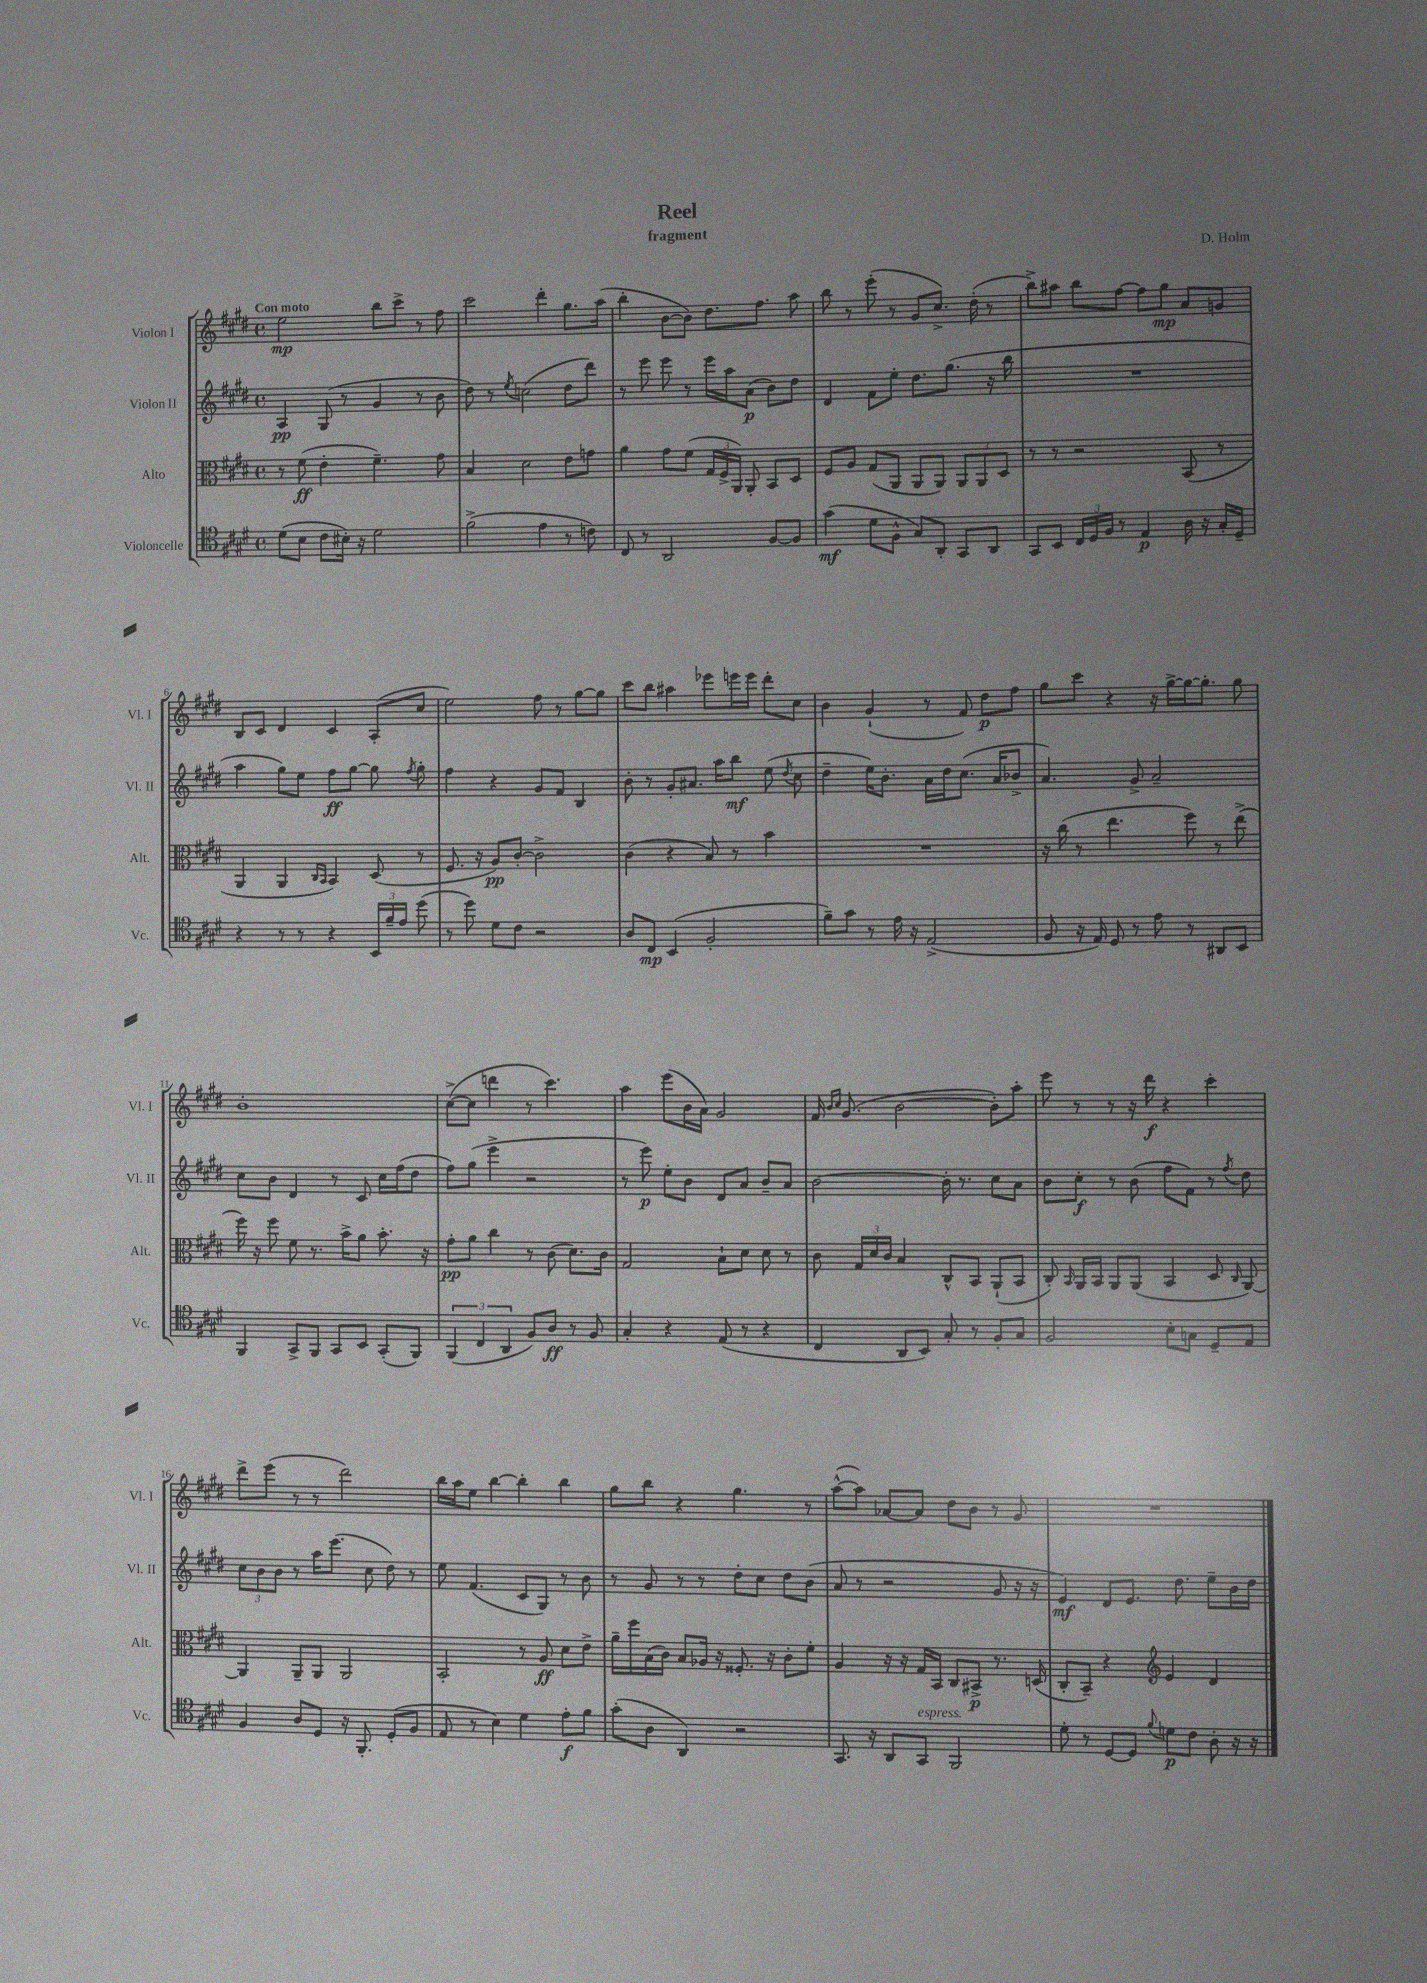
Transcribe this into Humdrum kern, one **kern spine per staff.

**kern	**dynam	**kern	**dynam	**kern	**dynam	**kern	**dynam
*part4	*part4	*part3	*part3	*part2	*part2	*part1	*part1
*staff4	*staff4	*staff3	*staff3	*staff2	*staff2	*staff1	*staff1
*I"Violoncelle	*	*I"Alto	*	*I"Violon II	*	*I"Violon I	*
*I'Vc.	*	*I'Alt.	*	*I'Vl. II	*	*I'Vl. I	*
*clefC4	*	*clefC3	*	*clefG2	*	*clefG2	*
*k[f#c#g#d#]	*	*k[f#c#g#d#]	*	*k[f#c#g#d#]	*	*k[f#c#g#d#]	*
*M4/4	*	*M4/4	*	*M4/4	*	*M4/4	*
*met(c)	*	*met(c)	*	*met(c)	*	*met(c)	*
=1	=1	=1	=1	=1	=1	=1	=1
!	!	!	!	!	!	!LO:TX:a:B:t=Con moto	!
(8d#\L	.	8r	.	4A/	pp	2ee\	mp
8B\J	.	(8f#\	ff	.	.	.	.
8c#\L	.	4e'\	.	(8G#/	.	.	.
16B#X'\Jk)	.	.	.	8r	.	.	.
16r	.	.	.	.	.	.	.
2d#\	.	4.f#~\)	.	4g#/	.	8bb\L	.
.	.	.	.	.	.	8ccc#^\J	.
.	.	.	.	8r	.	8r	.
.	.	8g#\	.	8b\	.	8ff#\	.
=2	=2	=2	=2	=2	=2	=2	=2
(2f#^\	.	4B/	.	8dd#\)	.	2ccc#\	.
.	.	.	.	8r	.	.	.
.	.	.	.	8qee/	.	.	.
.	.	2d#\	.	(2ccn\	.	.	.
4e\	.	.	.	.	.	4ddd#'\	.
8r	.	8e\L	.	8dd#\L	.	8.gg#\L	.
8cn\)	.	8gn\J	.	8ddd#\J)	.	.	.
.	.	.	.	.	.	(16aa\Jk	.
=3	=3	=3	=3	=3	=3	=3	=3
8C#/	.	4a\	.	8r	.	4bb'\	.
8r	.	.	.	8eee\	.	.	.
2AA/	.	8g#\L	.	8eee\	.	[8b\L	.
.	.	(8f#\J	.	8r	.	8b\J])	.
.	.	24G#/LL	.	16eee\LL	.	8.dd#\L	.
.	.	24F#^/	.	.	.	.	.
.	.	.	.	16aa\J	.	.	.
.	.	24AA/JJ)	.	.	.	.	.
.	.	8AA'/	.	(8a\J	p	.	.
.	.	.	.	.	.	8.ff#\J	.
[8F#/L	.	8BB/L	.	8b\L)	.	.	.
8F#/J]	.	8D#/J	.	8dd#\J	.	8aa\	.
=4	=4	=4	=4	=4	=4	=4	=4
(4g#\	mf	8F#/L	.	4d#/	.	8bb\	.
.	.	8A/J	.	.	.	8r	.
8d#\L	.	(8G#/L	.	8f#\L	.	(8eee'\	.
8F#^^\J	.	8AA/J	.	8ee'\J	.	8r	.
8G#/L)	.	8AA/L	.	8.dd#\L	.	8g#/L	.
8AA'/J	.	8AA/J)	.	.	.	8.cc#^/J)	.
.	.	.	.	(8.gg#\J	.	.	.
8GG#/L	.	12AA/L	.	.	.	.	.
.	.	.	.	.	.	(16dd#'\	.
.	.	12AA/	.	.	.	.	.
8AA/J	.	.	.	16r	.	8r	.
.	.	12D#/J	.	.	.	.	.
.	.	.	.	16bb\	.	.	.
=5	=5	=5	=5	=5	=5	=5	=5
8GG#/L	.	8r	.	1r	.	8bb^\L)	.
8BB/J	.	8r	.	.	.	8aa#X\J	.
24C#/LL	.	2r	.	.	.	8bb\L	.
24D#/	.	.	.	.	.	.	.
24F#/JJ	.	.	.	.	.	.	.
8r	.	.	.	.	.	[8ff#\J	.
4E/	p	.	.	.	.	8ff#\L]	.
.	.	.	.	.	.	8gg#\J	mp
16A\	.	(8BB/	.	.	.	8a/L	.
16r	.	.	.	.	.	.	.
16G#'/LL	.	8r	.	.	.	8gn/J	.
16D#~/JJ	.	.	.	.	.	.	.
!!LO:LB:g=z
=6	=6	=6	=6	=6	=6	=6	=6
4r	.	4AA/	.	4aa\	.	8B/L	.
.	.	.	.	.	.	8c#/J	.
8r	.	4AA/	.	8gg#\L)	.	4d#/	.
8r	.	.	.	8ee\J	.	.	.
.	.	16qqC#/LL	.	.	.	.	.
.	.	16qqBB/JJ	.	.	.	.	.
4r	.	4BB/)	.	8ff#\L	ff	4c#/	.
.	.	.	.	[8gg#\J	.	.	.
24BB/LL	.	(8D#/	.	8gg#\]	.	(8A'/L	.
24f#~/	.	.	.	.	.	.	.
24e/JJ	.	.	.	.	.	.	.
.	.	.	.	8qff#/	.	.	.
(8dd#\	.	8r	.	8gg#'\	.	8cc#/J	.
=7	=7	=7	=7	=7	=7	=7	=7
8r	.	8.F#/	.	4ff#\	.	2ee\)	.
8dd#\)	.	.	.	.	.	.	.
.	.	16r	.	.	.	.	.
8d#\L	.	8A/L)	pp	4r	.	.	.
8c#\J	.	[8c#'/J	.	.	.	.	.
2r	.	2c#^\]	.	8g#/L	.	8ff#\	.
.	.	.	.	8f#/J	.	8r	.
.	.	.	.	4B/	.	[8gg#\L	.
.	.	.	.	.	.	8gg#\J]	.
=8	=8	=8	=8	=8	=8	=8	=8
8A/L	.	(4c#\	.	8b'\	.	8ccc#\L	.
8C#/J	mp	.	.	8r	.	8bb\J	.
(4BB/	.	4r	.	8g#'/L	.	4aa#X\	.
.	.	.	.	8.a#X/J	.	.	.
2F#'/	.	8B/)	.	.	.	8eee-X\L	.
.	.	.	.	16aa\KL	.	.	.
.	.	8r	.	8bb\J	mf	16eeen\L	.
.	.	.	.	.	.	16eee\JJ	.
.	.	4b\	.	(8ee\	.	8ddd#'\L	.
.	.	.	.	8qdd#/	.	.	.
.	.	.	.	8cc#\	.	8cc#\J	.
=9	=9	=9	=9	=9	=9	=9	=9
8f#~\L)	.	1r	.	4dd#~\	.	4b\	.
8g#\J	.	.	.	.	.	.	.
8r	.	.	.	16ee\KL)	.	(4g#`/	.
.	.	.	.	8.b'\J	.	.	.
16e\	.	.	.	.	.	.	.
16r	.	.	.	.	.	.	.
(2E^/	.	.	.	16a\LL	.	8r	.
.	.	.	.	16dd#\J	.	.	.
.	.	.	.	(8.cc#\J	.	8f#/)	.
.	.	.	.	.	.	8dd#\L	p
.	.	.	.	16a/KL	.	.	.
.	.	.	.	8b-X^/J	.	8ff#\J	.
=10	=10	=10	=10	=10	=10	=10	=10
8F#/	.	16r	.	4.a/)	.	8gg#\L	.
.	.	(16cc#\	.	.	.	.	.
16r	.	8r	.	.	.	8ccc#\J	.
16E/)	.	.	.	.	.	.	.
8D#/	.	4.ee\	.	.	.	4r	.
8r	.	.	.	8g#^/	.	.	.
8e\	.	.	.	2a~/	.	16r	.
.	.	.	.	.	.	[16gg#^\LL	.
8r	.	8ff#\)	.	.	.	16gg#\J_	.
.	.	.	.	.	.	8.gg#'\J]	.
8AA#X/L	.	8r	.	.	.	.	.
8BB/J	.	(8ee^\	.	.	.	8gg#\	.
!!LO:LB:g=z
=11	=11	=11	=11	=11	=11	=11	=11
4FF#/	.	16ff#\)	.	8cc#\L	.	1b'	.
.	.	16r	.	.	.	.	.
.	.	8ff#\	.	8b\J	.	.	.
8GG#^/L	.	8f#\	.	4d#/	.	.	.
8FF#/J	.	8.r	.	.	.	.	.
8GG#/L	.	.	.	8r	.	.	.
.	.	16b^\KL	.	.	.	.	.
8BB/J	.	8a\J	.	8c#/	.	.	.
(8GG#'/L	.	8.b'\	.	16cc#\LL	.	.	.
.	.	.	.	(16ff#\J	.	.	.
8FF#/J)	.	.	.	8dd#\J	.	.	.
.	.	16r	.	.	.	.	.
=12	=12	=12	=12	=12	=12	=12	=12
(6FF#/	.	8g#'\L	pp	8ff#\L)	.	([8cc#^\L	.
.	.	8a\J	.	(8gg#\J	.	8cc#\J]	.
6C#/	.	.	.	.	.	.	.
.	.	4cc#\	.	4eee^\	.	4dddn\	.
6AA/	.	.	.	.	.	.	.
8F#/L)	.	8r	.	2r	.	8r	.
8A/J	ff	(8c#\	.	.	.	4.ccc#\)	.
8r	.	8.d#\L)	.	.	.	.	.
8F#/	.	.	.	.	.	.	.
.	.	16c#\Jk	.	.	.	.	.
=13	=13	=13	=13	=13	=13	=13	=13
4G#'/	.	2G#/	.	8r	.	4aa\	.
.	.	.	.	8eee\)	p	.	.
4r	.	.	.	8ee'\L	.	(8eee\L	.
.	.	.	.	8b\J	.	16b\L	.
.	.	.	.	.	.	16a\JJ)	.
(8E/	.	8B`\L	.	8d#/L	.	2g#/	.
8r	.	8d#\J	.	8a/J	.	.	.
4r	.	8d#\	.	8b~/L	.	.	.
.	.	8r	.	8a/J	.	.	.
=14	=14	=14	=14	=14	=14	=14	=14
4C#/	.	8c#\	.	[2b\	.	16f#/	.
.	.	.	.	.	.	16qqb/LL	.
.	.	.	.	.	.	16qqcc#/JJ	.
.	.	.	.	.	.	(8.g#/	.
.	.	24G#/LL	.	.	.	.	.
.	.	24d#/	.	.	.	.	.
.	.	24c#/JJ	.	.	.	.	.
8AA/L	.	4B/	.	.	.	[2b\	.
8BB/J)	.	.	.	.	.	.	.
8G#'/	.	8C#^^/L	.	16b'\]	.	.	.
.	.	.	.	8.r	.	.	.
8r	.	8BB/J	.	.	.	.	.
8F#'/L	.	(8AA`/L	.	8cc#\L	.	8b'\L])	.
8G#/J	.	8BB/J	.	8a\J	.	8aa'\J	.
=15	=15	=15	=15	=15	=15	=15	=15
2F#/	.	8C#'/)	.	8b\L	.	8eee\	.
.	.	16qqBB/	.	.	.	.	.
.	.	16AA/LL	.	8cc#'\J	f	8r	.
.	.	16BB/JJ	.	.	.	.	.
.	.	8AA/L	.	8r	.	8r	.
.	.	(8AA/J	.	(8b\	.	16r	.
.	.	.	.	.	.	16ddd#\	f
8B'\L	.	4BB/	.	8ff#\L	.	4r	.
8Gn\J	.	.	.	8f#\J)	.	.	.
8D#~/L	.	8D#/	.	8r	.	4ccc#'\	.
.	.	16qqC#/	.	8qff#/	.	.	.
8E/J	.	[8AA/)	.	8dd#\	.	.	.
!!LO:LB:g=z
=16	=16	=16	=16	=16	=16	=16	=16
4F#/	.	4AA/]	.	12cc#\L	.	8ddd#^\L	.
.	.	.	.	12b\	.	.	.
.	.	.	.	.	.	(8eee\J	.
.	.	.	.	12b\J	.	.	.
8A/L	.	8AA~/L	.	8r	.	8r	.
8D#/J	.	8AA/J	.	16aa\KL	.	8r	.
.	.	.	.	(8.eee\J	.	.	.
16r	.	2AA/	.	.	.	2ddd#\)	.
8.FF#'/	.	.	.	.	.	.	.
.	.	.	.	8cc#\	.	.	.
(8D#'/L	.	.	.	8dd#\)	.	.	.
8F#/J	.	.	.	8r	.	.	.
=17	=17	=17	=17	=17	=17	=17	=17
8E/	.	2BB'/	.	8ee\	.	16bb\LL	.
.	.	.	.	.	.	16aa\J	.
8r	.	.	.	(4.f#/	.	8ee\J	.
4B\)	.	.	.	.	.	[4bb\	.
4d#\	.	8r	.	8c#/L	.	4bb'\]	.
.	.	8A/	ff	8G#/J)	.	.	.
8e'\L	f	8d#\L	.	8r	.	4bb\	.
8f#\J	.	8e^\J	.	8b\	.	.	.
=18	=18	=18	=18	=18	=18	=18	=18
(8g#'\L	.	16a~\LL	.	8r	.	8gg#\L	.
.	.	16ff#\	.	.	.	.	.
8A\J	.	(16B\	.	8g#/	.	8bb\J	.
.	.	16c#\JJ)	.	.	.	.	.
4AA/)	.	8B/L	.	8r	.	4r	.
.	.	16A-X/Jk	.	8r	.	.	.
.	.	16r	.	.	.	.	.
2r	.	8.F##X'/	.	8dd#'\L	.	4.gg#\	.
.	.	.	.	8cc#\J	.	.	.
.	.	16r	.	.	.	.	.
.	.	8c#'\L	.	8dd#\L	.	.	.
.	.	8f#'\J	.	(8b\J	.	8r	.
=19	=19	=19	=19	=19	=19	=19	=19
8.GG#/	.	4A/	.	8a/	.	([8aa^^\L	.
.	.	.	.	8r	.	8aa\J])	.
16r	.	.	.	.	.	.	.
8AA/L	.	16r	.	2r	.	[8a-X/L	.
.	.	16r	.	.	.	.	.
!LO:TX:a:i:t=espress.	!	!	!	!	!	!	!
8GG#/J	.	16G#/LL	.	.	.	8a-/J]	.
.	.	16BB/JJ	.	.	.	.	.
2FF#/	.	8C#/L	.	.	.	8dd#\L	.
.	.	8BB#X^/J	p	.	.	8b\J	.
.	.	8.r	.	8g#/	.	8r	.
.	.	.	.	16r	.	8g#/	.
.	.	(16Dn/	.	16r	.	.	.
=20	=20	=20	=20	=20	=20	=20	=20
8d#'\	.	8C#'/L	.	4e/)	mf	1r	.
8r	.	8BB~/J)	.	.	.	.	.
[8D#/L	.	4r	.	8d#/L	.	.	.
8D#/J]	.	.	.	8.e/J	.	.	.
8qqf#/	.	.	.	.	.	.	.
*	*	*clefG2	*	*	*	*	*
8dn\L	p	4e/	.	.	.	.	.
.	.	.	.	8.dd#\	.	.	.
8c#\J	.	.	.	.	.	.	.
8A'\	.	4d#/	.	8ee~\L	.	.	.
16r	.	.	.	16b\L	.	.	.
16r	.	.	.	16dd#\JJ	.	.	.
==	==	==	==	==	==	==	==
*-	*-	*-	*-	*-	*-	*-	*-
